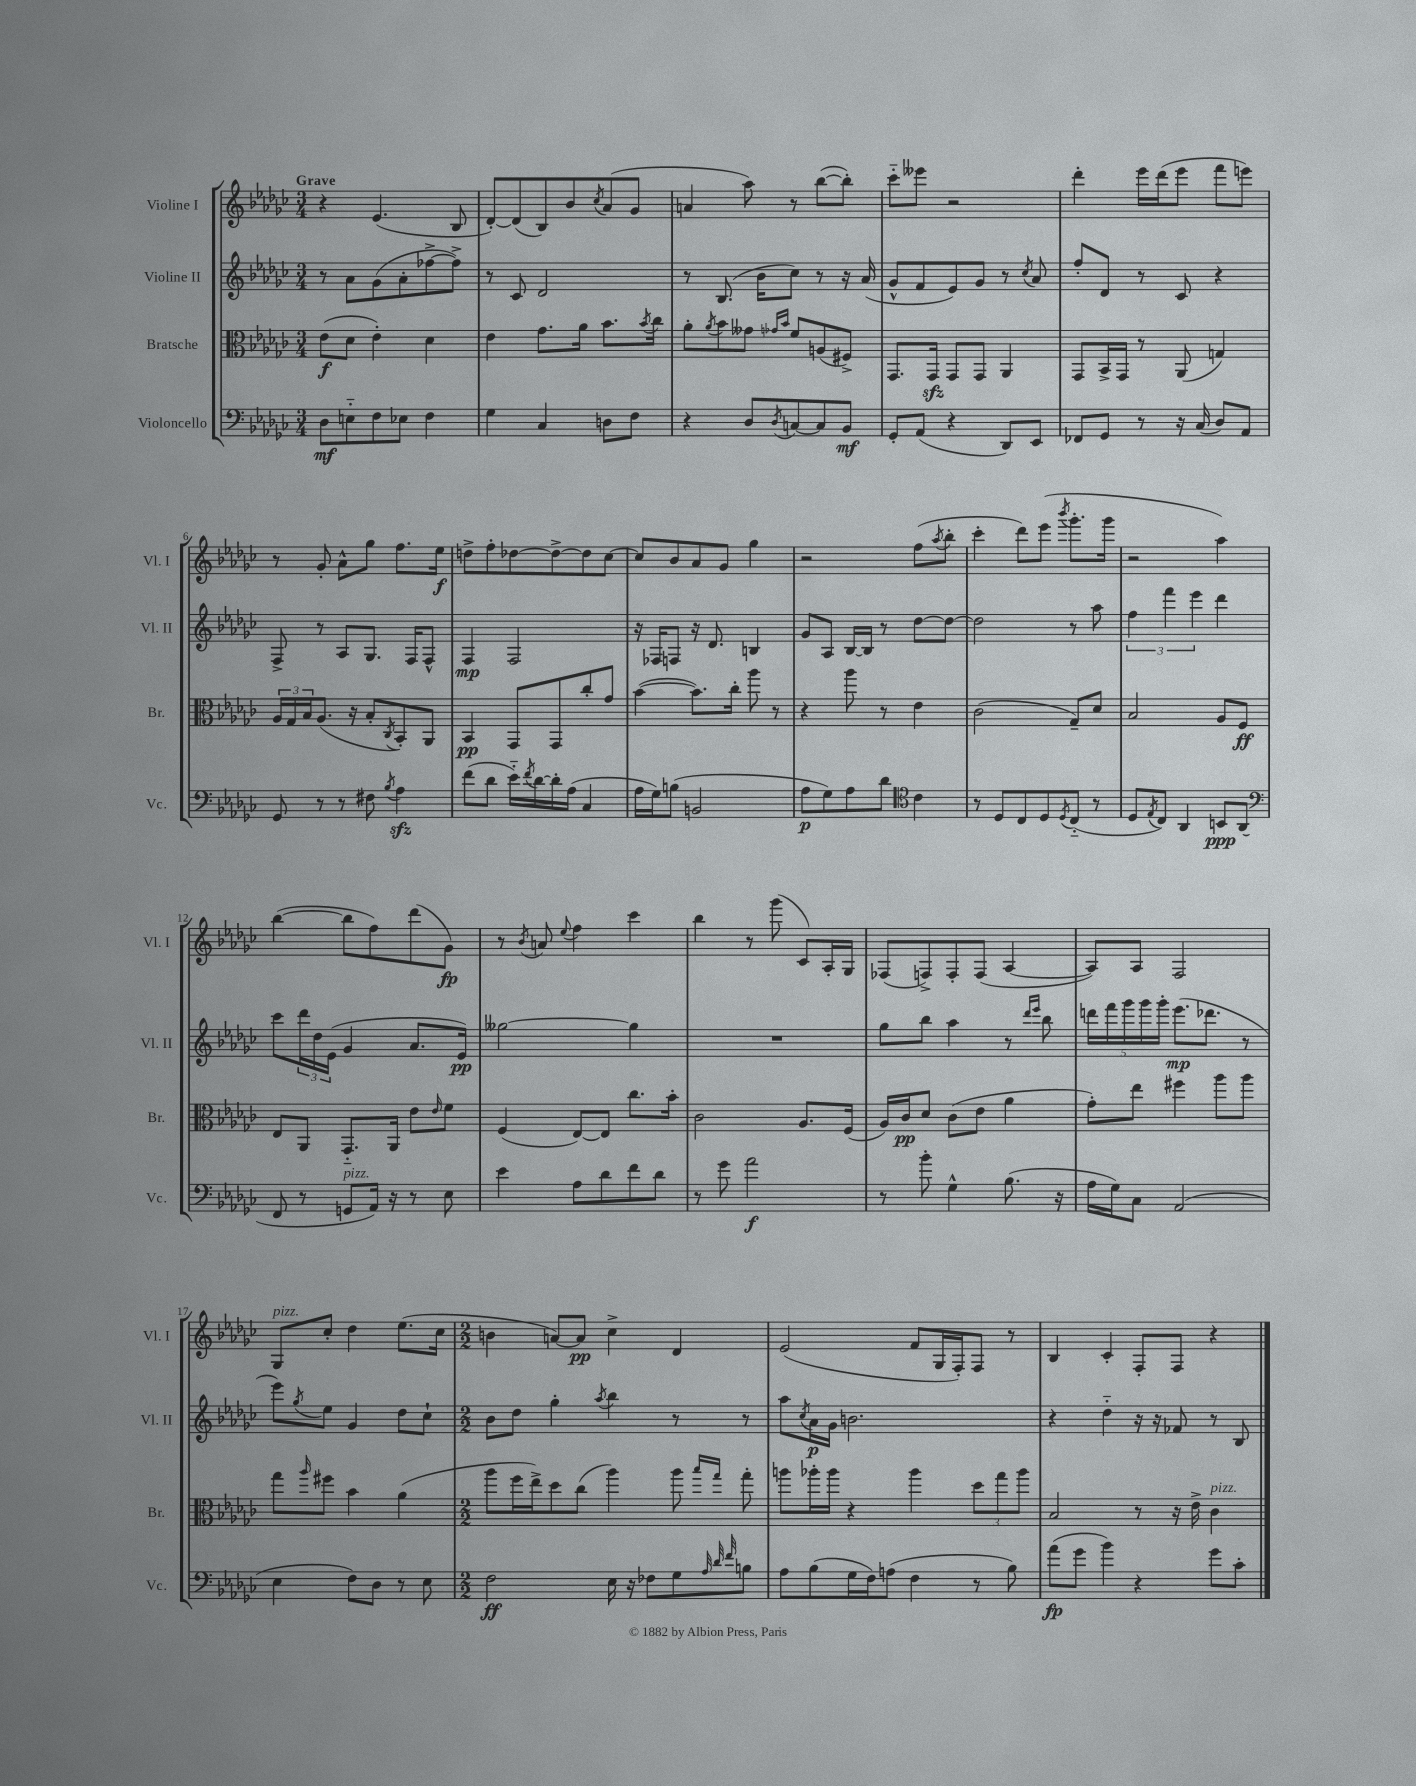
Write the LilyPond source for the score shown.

<<
\new StaffGroup <<
\new Staff = "s0" \with { instrumentName = "Violine I" shortInstrumentName = "Vl. I" } {
    \clef treble \key ges \major \numericTimeSignature \time 3/4 \tempo "Grave"
    r4 ees'4.( bes8 |
    des'8~-.) des'8( bes8) bes'8 \acciaccatura { ces''8 } aes'8( ges'8 |
    a'4 aes''8) r8 bes''8~( bes''8-.) |
    ces'''8-_ eeses'''8 r2 |
    des'''4-. ees'''16 des'''16( ees'''8 f'''8 e'''8) |
    r8 ges'8-. aes'8-^ ges''8 f''8. ees''16\f |
    d''8-> f''8-. des''8~ des''8~-> des''8 ces''8~ |
    ces''8 bes'8 aes'8 ges'8 ges''4 |
    r2 f''8( \acciaccatura { aes''8 } bes''8-. |
    ces'''4-. des'''8) ees'''8( \acciaccatura { bes'''8 } ges'''8.-. ges'''16 |
    r2 aes''4) |
    bes''4~( bes''8 f''8) des'''8( ges'8\fp) |
    r8 \acciaccatura { bes'8 } a'8 \appoggiatura { ees''8 } f''4 ces'''4 |
    bes''4 r8 ges'''8( ces'8) aes16-. ges16 |
    fes8( f8->) f8-. f8( aes4~ |
    aes8) aes8 f2 |
    ges8^\markup { \italic "pizz." } ces''8-. des''4 ees''8.( ces''16 |
    \numericTimeSignature \time 2/2 b'4 a'8~) a'8\pp ces''4-> des'4 |
    ees'2( f'8 ges16 f16-.) f8 r8 |
    bes4 ces'4-. f8-. f8 r4 \bar "|." |
}
\new Staff = "s1" \with { instrumentName = "Violine II" shortInstrumentName = "Vl. II" } {
    \clef treble \key ges \major \numericTimeSignature \time 3/4
    r8 aes'8 ges'8( aes'8-. fes''8~-> fes''8->) |
    r8 ces'8 des'2 |
    r8 bes8.( bes'16 ces''8) r8 r16 aes'16( |
    ges'8-^ f'8 ees'8) ges'8 r8 \acciaccatura { ces''8 } aes'8 |
    f''8-. des'8 r8 ces'8 r4 |
    f8-> r8 aes8 ges8. f16 f8-^ |
    f4\mp f2 |
    r16 fes16 f8 r16 des'8. b4 |
    ges'8 aes8 bes16~ bes16 r8 des''8~ des''8~ |
    des''2 r8 aes''8 |
    \tuplet 3/2 { f''4 f'''4 ees'''4 } des'''4 |
    ces'''8 \tuplet 3/2 { des'''16 des''16 ees'16( } ges'4 aes'8. ees'16\pp) |
    geses''2~ geses''4 |
    R2. |
    ges''8 bes''8 aes''4 r8 \grace { des'''16 ees'''16 } bes''8 |
    \tuplet 5/4 { d'''16 f'''16 ges'''16 ges'''16 ges'''16-. } ees'''8.\mp( des'''8. r8 |
    ees'''8) \acciaccatura { ges''8 } ees''8 ges'4 des''8 ces''8-! |
    \numericTimeSignature \time 2/2 bes'8 des''8 ges''4-. \acciaccatura { aes''8 } bes''4 r8 r8 |
    aes''8 \acciaccatura { ces''8 } aes'16\p ges'16 b'2. |
    r4 des''4-_ r16 r16 fes'8 r8 bes8 \bar "|." |
}
\new Staff = "s2" \with { instrumentName = "Bratsche" shortInstrumentName = "Br." } {
    \clef alto \key ges \major \numericTimeSignature \time 3/4
    ees'8\f( des'8 ees'4-.) des'4 |
    ees'4 ges'8. aes'16 bes'8. \acciaccatura { bes'8 } ces''16 |
    aes'8-. \acciaccatura { aes'8 } bes'8 geses'8 \grace { ges'16 bes'16 } f'8 a8( fis8->) |
    ges,8. ges,16\sfz ges,8 ges,8 aes,4 |
    ges,8 bes,16-> ges,16 r8 aes,8( g4) |
    \tuplet 3/2 { aes16 ges16 bes16 } aes8.( r16 bes8-. \acciaccatura { ces8 } bes,8-.) aes,8 |
    bes,4\pp ges,8 ges,8 ces''8-. ges'8 |
    bes'4~( bes'8.) ces''16-. aes''8 r8 |
    r4 aes''8 r8 ees'4 |
    ces'2( ges8--) des'8 |
    bes2 aes8 f8\ff |
    ees8 aes,8 ges,8.-_ aes,16 ees'8 \grace { ees'16 } f'8 |
    f4( ees8~) ees8 ces''8. bes'16-. |
    ces'2 aes8. f16( |
    aes16) ces'16\pp des'8 ces'8( ees'8 aes'4 |
    ges'8-.) ees''8 fis''4 aes''8 aes''8 |
    ges''8 \grace { aes''16 } fis''8 bes'4 aes'4( |
    \numericTimeSignature \time 2/2 aes''8 f''16 ees''16->) des''8 ces''8( aes''4) aes''8 \grace { bes''16 ges''16 } ges''8-. |
    a''8 aes''16-. aes''16 r4 aes''4 \tuplet 3/2 { des''8 ges''8 aes''8 } |
    bes2 r8 r16 ees'16-> ces'4^\markup { \italic "pizz." } \bar "|." |
}
\new Staff = "s3" \with { instrumentName = "Violoncello" shortInstrumentName = "Vc." } {
    \clef bass \key ges \major \numericTimeSignature \time 3/4
    des8\mf e8-_ f8 ees8 f4 |
    ges4 ces4 d8 f8 |
    r4 des8 \acciaccatura { des8 } c8~ c8 bes,8\mf |
    ges,8-. aes,8( r4 des,8) ees,8 |
    fes,8 ges,8 r8 r16 ces16( des8) aes,8 |
    ges,8 r8 r8 fis8 \acciaccatura { bes8 } aes4\sfz |
    f'8( des'8 ees'16-_) \acciaccatura { f'8 } des'16~ des'16-. aes16( ces4 |
    aes16 ges16) b8( b,2 |
    aes8\p ges8) aes8 des'8 \clef tenor ces'4 |
    r8 des8 ces8 des8 \acciaccatura { des8 } ces8-_( r8 |
    des8 \acciaccatura { ees8 } ces8) aes,4 b,8\ppp aes,8( |
    \clef bass f,8 r8 g,8^\markup { \italic "pizz." } aes,16) r16 r8 ees8 |
    ees'4 aes8 des'8 f'8 des'8 |
    r8 ges'8 aes'2\f |
    r8 bes'8-. ges4-^ bes8.( r16 |
    aes16 ges16) ces8 aes,2( |
    ees4 f8) des8 r8 ees8 |
    \numericTimeSignature \time 2/2 f2\ff ees16 r16 fes8 ges8 \grace { aes32 des'32 f'32 } b8 |
    aes8 bes8( ges16 f16) a8( f4 r8 bes8) |
    aes'8\fp( ges'8 bes'4) r4 ges'8 ces'8-. \bar "|." |
}
>>
>>
